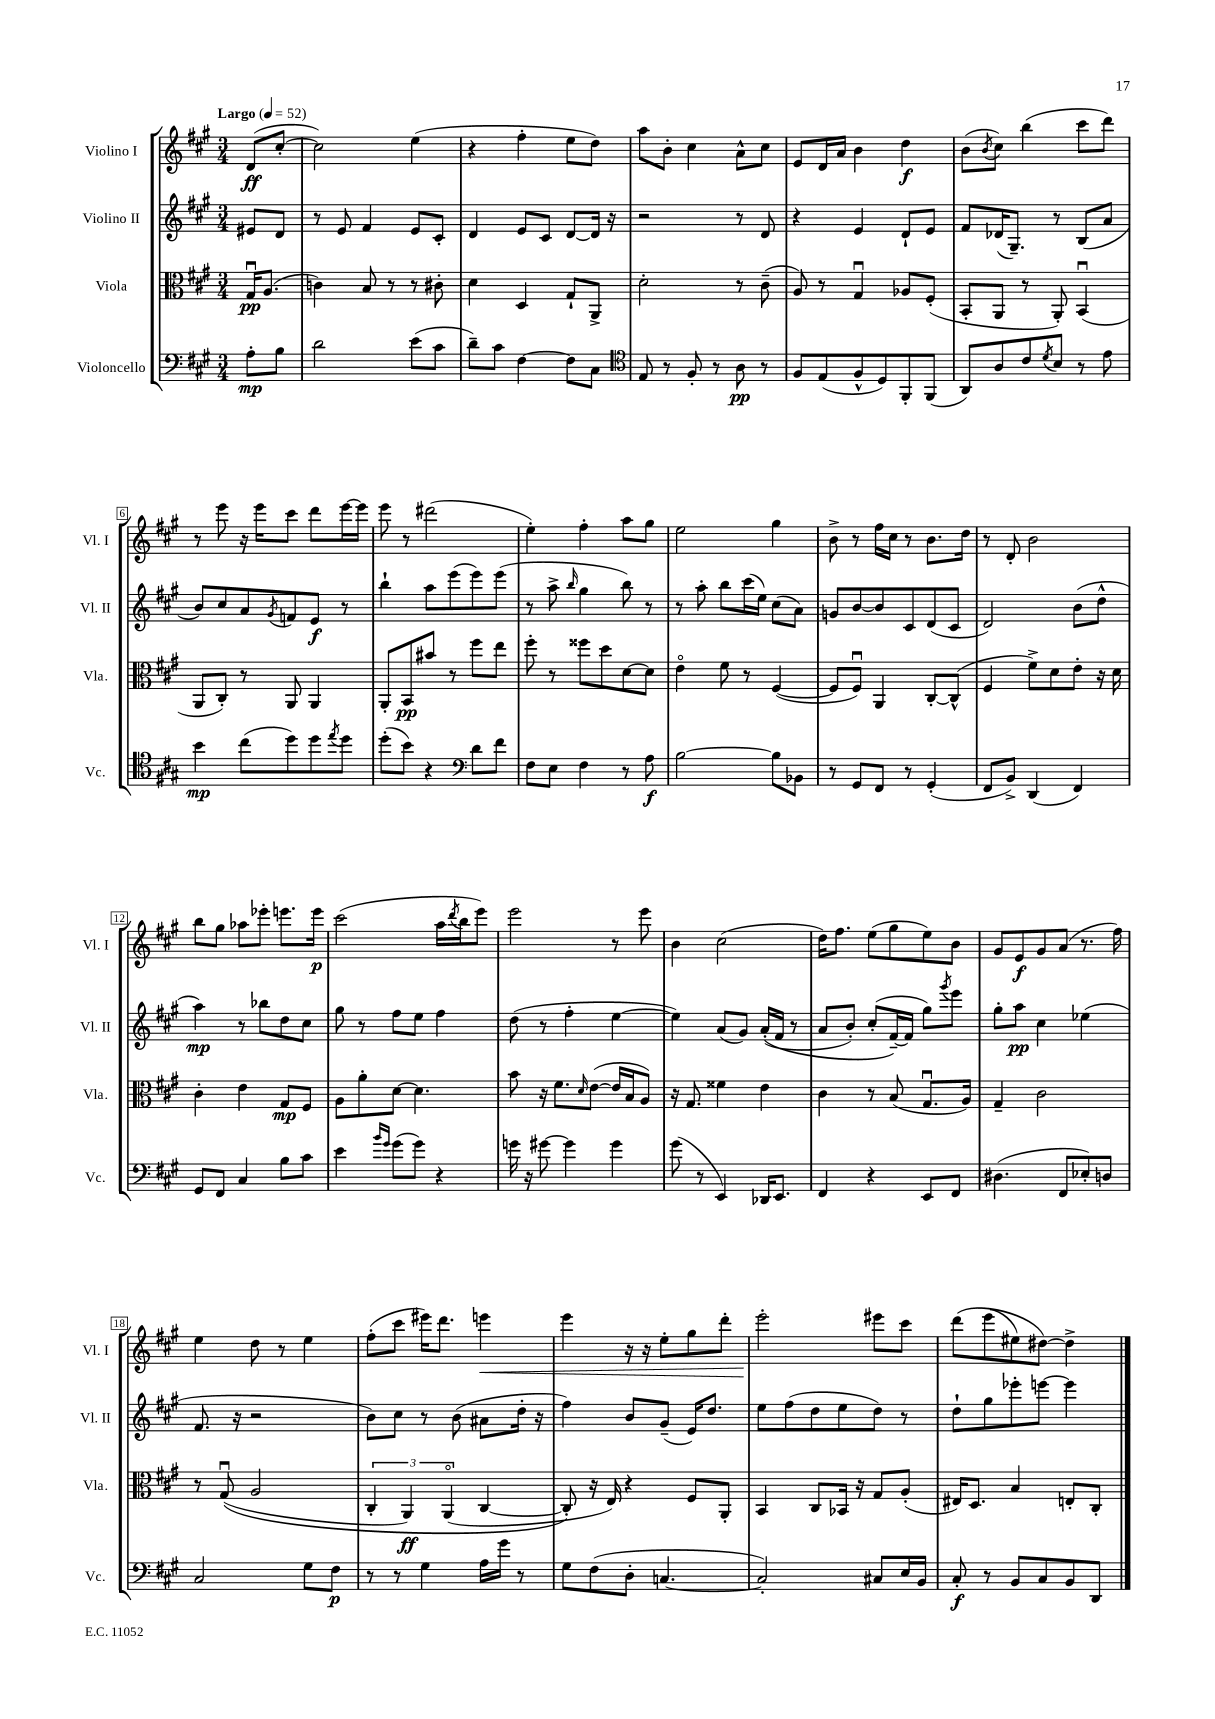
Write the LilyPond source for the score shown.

<<
\new StaffGroup <<
\new Staff = "s0" \with { instrumentName = "Violino I" shortInstrumentName = "Vl. I" } {
    \clef treble \key a \major \numericTimeSignature \time 3/4 \partial 4 \tempo "Largo" 4 = 52
    d'8\ff( cis''8~-. |
    cis''2) e''4( |
    r4 fis''4-. e''8 d''8) |
    a''8 b'8-. cis''4 a'8-^ cis''8 |
    e'8 d'16 a'16 b'4 d''4\f |
    b'8( \acciaccatura { b'8 } cis''8) b''4( cis'''8 d'''8) |
    r8 e'''8 r16 e'''16 cis'''8 d'''8 e'''16~ e'''16 |
    e'''8 r8 dis'''2( |
    e''4-.) fis''4-. a''8 gis''8 |
    e''2 gis''4 |
    b'8-> r8 fis''16 cis''16 r8 b'8. d''16 |
    r8 d'8-. b'2 |
    b''8 gis''8 aes''8 ees'''8-. e'''8. e'''16\p |
    cis'''2( a''16 \acciaccatura { d'''8 } b''16 e'''8) |
    e'''2 r8 e'''8 |
    b'4 cis''2( |
    d''16) fis''8. e''8( gis''8 e''8) b'8 |
    gis'8 e'8\f gis'8 a'8( r8. fis''16) |
    e''4 d''8 r8 e''4 |
    fis''8-.( cis'''8 eis'''16) d'''8. e'''4\< |
    e'''4 r16 r16 e''8-. gis''8 d'''8-. |
    e'''2-.\! eis'''8 cis'''8 |
    d'''8\( e'''8( eis''8) dis''8~\) dis''4-> \bar "|." |
}
\new Staff = "s1" \with { instrumentName = "Violino II" shortInstrumentName = "Vl. II" } {
    \clef treble \key a \major \numericTimeSignature \time 3/4 \partial 4
    eis'8 d'8 |
    r8 e'8 fis'4 e'8 cis'8-. |
    d'4 e'8 cis'8 d'8~ d'16 r16 |
    r2 r8 d'8 |
    r4 e'4 d'8-! e'8 |
    fis'8 des'16( gis8.--) r8 b8( a'8 |
    b'8) cis''8 a'8 \acciaccatura { gis'8 } f'8 e'8\f r8 |
    b''4-! a''8 e'''8( e'''8) e'''8( |
    r8 a''8-> \grace { b''16 } gis''4 b''8) r8 |
    r8 a''8-. b''8 cis'''16( e''16) cis''8( a'8) |
    g'8 b'8~ b'8 cis'8 d'8( cis'8 |
    d'2) b'8( d''8-^ |
    a''4\mp) r8 bes''8 d''8 cis''8 |
    gis''8 r8 fis''8 e''8 fis''4 |
    d''8( r8 fis''4-. e''4~ |
    e''4) a'8( gis'8) a'16-.(\( fis'16 r8 |
    a'8 b'8-.) cis''8-.( fis'16~--\) fis'16 gis''8) \acciaccatura { gis'''8 } e'''8 |
    gis''8-. a''8\pp cis''4 ees''4( |
    fis'8. r16 r2 |
    b'8) cis''8 r8 b'8( ais'8 d''16-. r16 |
    fis''4) b'8 gis'8--( e'16) d''8. |
    e''8 fis''8( d''8 e''8 d''8) r8 |
    d''8-! gis''8 ees'''8-. e'''8~ e'''4 \bar "|." |
}
\new Staff = "s2" \with { instrumentName = "Viola" shortInstrumentName = "Vla." } {
    \clef alto \key a \major \numericTimeSignature \time 3/4 \partial 4
    gis16\downbow\pp a8.( |
    c'4) b8 r8 r8 cis'8-. |
    d'4 d4 gis8-! a,8-> |
    d'2-. r8 cis'8--( |
    a8) r8 gis4\downbow aes8 fis8-.( |
    b,8-. a,8 r8 a,8-.) b,4\downbow( |
    a,8 cis8-.) r8 a,8 a,4 |
    a,8-. b,8\pp bis'8 r8 fis''8 e''8 |
    fis''8-. r8 fisis''8 d''8 d'8~ d'8 |
    e'4\flageolet fis'8 r8 fis4~( |
    fis8 fis8\downbow) a,4 cis8~-. cis8-^( |
    fis4 fis'8->) d'8 e'8-. r16 d'16 |
    cis'4-. e'4 gis8\mp fis8 |
    a8 a'8-. d'8~ d'4. |
    b'8 r16 fis'8. \grace { d'16 } e'8~( e'16 b16 a8) |
    r16 gis8. fisis'4 e'4 |
    cis'4 r8 b8( gis8.\downbow a16) |
    gis4-- cis'2 |
    r8 gis8\downbow(\( a2 |
    \tuplet 3/2 { cis4-. a,4\ff) a,4\flageolet( } cis4~ |
    cis8-.\) r16 e16) r4 fis8 a,8-. |
    b,4 cis8 bes,16 r16 gis8 a8-.( |
    eis16) d8. b4 e8-. cis8-. \bar "|." |
}
\new Staff = "s3" \with { instrumentName = "Violoncello" shortInstrumentName = "Vc." } {
    \clef bass \key a \major \numericTimeSignature \time 3/4 \partial 4
    a8-.\mp b8 |
    d'2 e'8( cis'8 |
    d'8--) cis'8 fis4~ fis8 cis8 |
    \clef tenor e8 r8 fis8-. r8 a8\pp r8 |
    fis8 e8( fis8-^ d8) fis,8-. fis,8( |
    a,8) a8 cis'8 \acciaccatura { d'8 } b8 r8 e'8 |
    b'4\mp cis''8( d''8) d''8 \acciaccatura { e''8 } d''8 |
    d''8-.( b'8) r4 \clef bass d'8 fis'8 |
    fis8 e8 fis4 r8 a8\f |
    b2~ b8 bes,8 |
    r8 gis,8 fis,8 r8 gis,4-.( |
    fis,8 b,8->) d,4( fis,4) |
    gis,8 fis,8 cis4 b8 cis'8 |
    e'4 \grace { b'16 gis'16 } gis'8( gis'8) r4 |
    g'16 r16 gis'8~ gis'4 gis'4 |
    gis'8( r8 e,4) des,16 e,8. |
    fis,4 r4 e,8 fis,8 |
    dis4.( fis,8 ees8-.) d8 |
    cis2 gis8 fis8\p |
    r8 r8 gis4 a16 gis'16 r8 |
    gis8 fis8( d8-. c4.~ |
    c2-.) cis8 e16 b,16 |
    cis8-.\f r8 b,8 cis8 b,8 d,8 \bar "|." |
}
>>
>>
\layout { \context { \Score \override BarNumber.stencil = #(make-stencil-boxer 0.1 0.3 ly:text-interface::print) } }
